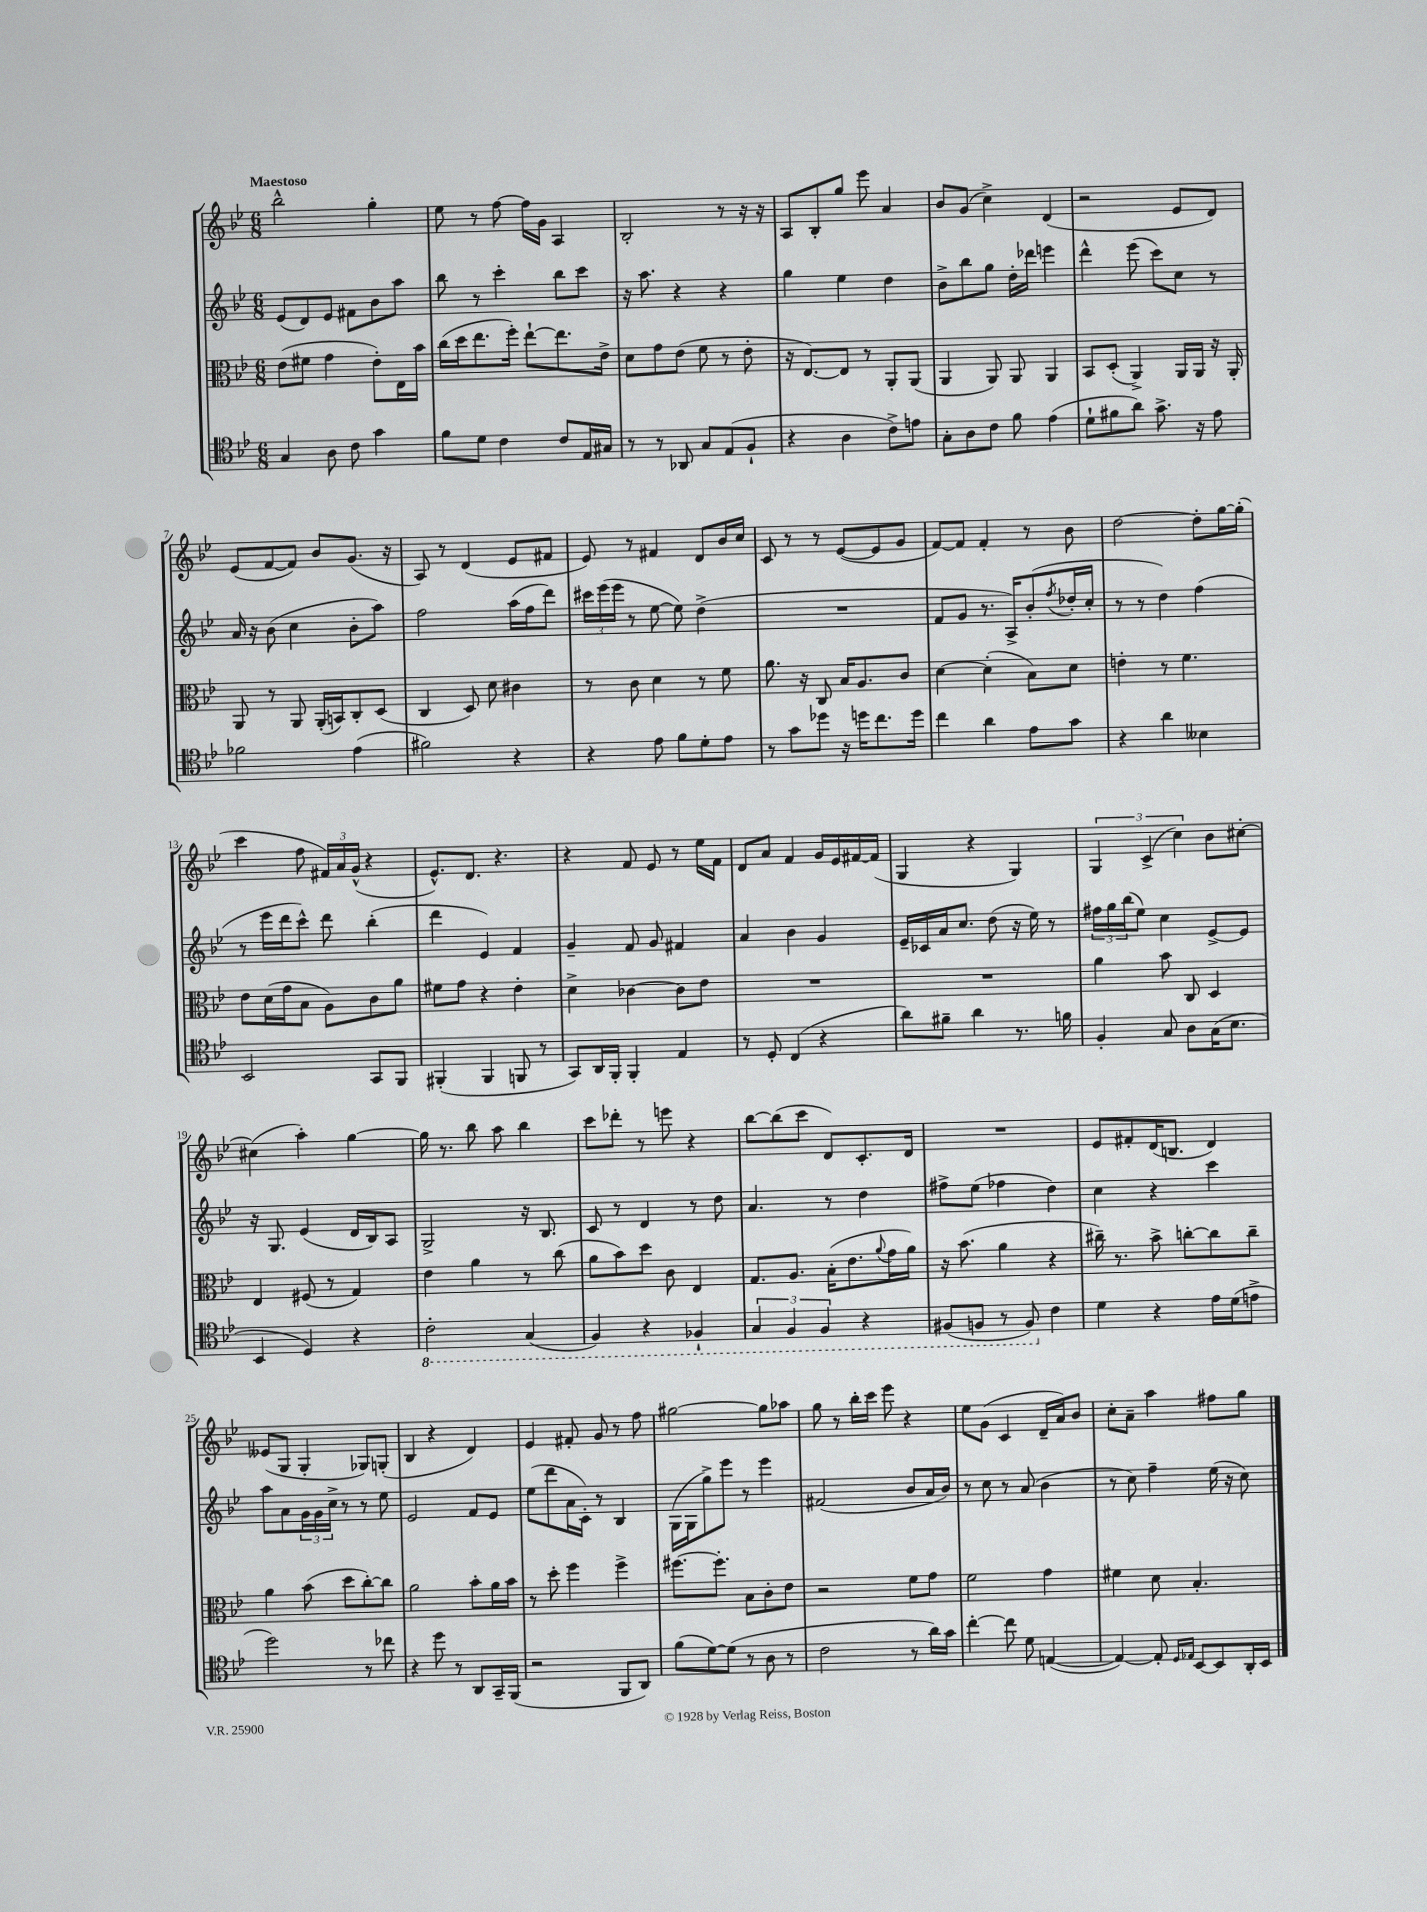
<<
\new StaffGroup <<
\new Staff = "s0" {
    \clef treble \key bes \major \numericTimeSignature \time 6/8 \tempo "Maestoso"
    bes''2-^ g''4-. |
    ees''8 r8 f''8~ f''16 g'16 a4 |
    bes2-. r8 r16 r16 |
    a8 bes8-. g''8 ees'''8 a'4 |
    bes'8 g'8( c''4->) d'4( |
    r2 ees'8 d'8) |
    ees'8( f'8~ f'8) bes'8 g'8.( r16 |
    a8) r8 d'4( ees'8 fis'8 |
    ees'8) r8 fis'4 d'8 bes'16 c''16 |
    c'8 r8 r8 ees'8~( ees'8 g'8 |
    f'8~) f'8 f'4-. r8 bes'8 |
    d''2~ d''8-. g''16~ g''16-.( |
    c'''4 f''8 \tuplet 3/2 { fis'16) a'16 g'16-^( } r4 |
    ees'8.-^) d'8. r4. |
    r4 f'8 ees'8 r8 ees''16 f'16 |
    d'8 a'8 f'4 g'16 ees'16 fis'16~ fis'16( |
    g4 r4 g4) |
    \tuplet 3/2 { g4 c'4->( c''4) } bes'8 cis''8~-. |
    cis''4( a''4-.) g''4~ |
    g''16 r8. bes''8 a''8 bes''4 |
    c'''8 des'''8-. r8 e'''8 r4 |
    bes''8~ bes''8( c'''8 d'8) c'8.-. d'16 |
    R2. |
    ees'8 fis'8-. d'16( b8. d'4) |
    eeses'8( g8 g4-. ges8) g8-.( |
    bes4 r4 d'4) |
    ees'4 fis'8-. g'8 r8 f''8 |
    gis''2~ gis''8 aes''8 |
    g''8 r8 bes''16-. c'''16 ees'''8 r4 |
    ees''8 g'8( c'4 d'16-- a'16) bes'8 |
    c''8-. a'8-- a''4 fis''8 g''8 \bar "|." |
}
\new Staff = "s1" {
    \clef treble \key bes \major \numericTimeSignature \time 6/8
    ees'8( d'8) ees'8 fis'8 bes'8 a''8 |
    bes''8 r8 c'''4-. bes''8 c'''8 |
    r16 a''8. r4 r4 |
    g''4 ees''4 d''4 |
    bes'8-> bes''8 g''8 d''16-. des'''16 e'''4 |
    d'''4-^ ees'''8( c'''8) c''8 r8 |
    a'16 r16 bes'8( c''4 bes'8-. a''8) |
    f''2 a''16( f''16 d'''8) |
    \tuplet 3/2 { cis'''16 ees'''16( ees'''16 } r8 ees''8~ ees''8) d''4->( |
    R2. |
    f'8 g'8 r8. a16->) bes'8-.( \acciaccatura { f''8 } des''16-. c''16-. |
    r8 r8 d''4) f''4( |
    r8 ees'''16 d'''16 c'''8-^) d'''8 bes''4-.( |
    d'''4 ees'4) f'4 |
    g'4-- f'8 g'8 fis'4 |
    a'4 bes'4 g'4 |
    ees'16-- ces'16 a'16 c''8. d''8( r16 ees''16) r8 |
    \tuplet 3/2 { fis''16 g''16 bes''16( } ees''8) c''4 ees'8~-> ees'8 |
    r16 g8. ees'4( d'16 bes16) a8 |
    g2-> r16 bes8. |
    c'8 r8 d'4 r8 d''8 |
    a'4. r8 d''4 |
    fis''8-> ees''8( fes''4 d''4) |
    c''4 r4 c'''4 |
    a''8 a'8 \tuplet 3/2 { g'16 g'16 c''16-> } r8 r8 ees''8 |
    ees'2 f'8 ees'8 |
    ees''8( d'''8 a'16 c'16-.) r8 bes4 |
    g16( g16 g''8->) ees'''8 r8 ees'''4 |
    fis'2( bes'8 a'16 bes'16) |
    r8 c''8 r8 a'8( bes'4 |
    r8 c''8) f''4-- ees''16( r16 c''8) \bar "|." |
}
\new Staff = "s2" {
    \clef alto \key bes \major \numericTimeSignature \time 6/8
    ees'8( fis'8 g'4 ees'8-.) ees16 bes'16 |
    c''16( d''16 ees''8. f''16-.) ees''8~-! ees''8. ees'16-> |
    d'8 g'8 ees'8( f'8 r8 ees'8-. |
    r16 ees8.~) ees8 r8 a,8-. a,8( |
    a,4 a,8) a,8 a,4 |
    bes,8 d8-.( a,4->) a,16 a,16 r16 a,16-. |
    a,8 r8 a,8 a,16-.( b,16) c8-. d8( |
    c4 d8) d'8 cis'4 |
    r8 c'8 d'4 r8 f'8 |
    a'8. r16 c8 bes16 a8. c'8 |
    d'4~ d'4-.( bes8) d'8 |
    e'4-. r8 f'4. |
    ees'8 d'16( g'16 bes8 a8) c'8 a'8 |
    fis'8 g'8 r4 ees'4-. |
    d'4-> ces'4~ ces'8 ees'8 |
    R2. |
    R2. |
    a'4 bes'8 c8 d4 |
    ees4 fis8( r8 g4) |
    ees'4 a'4 r8 c''8( |
    a'8 bes'8) d''8 c'8 ees4 |
    g8. a8. bes16-.( ees'8. \appoggiatura { a'8 } g'16 a'16) |
    r16 bes'8.( a'4 r4 |
    cis''16--) r8. bes'8-> c''8~-. c''8 c''8-- |
    a'4 bes'8( d''8 c''8~-.) c''8 |
    a'2 bes'8-. a'16 bes'16 |
    r8 d''8-. f''4 f''4-> |
    fis''8.~ fis''8.-. bes8 c'8-. ees'8 |
    r2 f'8 g'8 |
    f'2 g'4 |
    fis'4 d'8 bes4.-. \bar "|." |
}
\new Staff = "s3" {
    \clef tenor \key bes \major \numericTimeSignature \time 6/8
    g4 a8 c'8 g'4 |
    f'8 d'8 c'4 c'8 ees16 gis16 |
    r8 r8 aes,8 g8 ees8( f8-! |
    r4 a4 c'8->) e'8 |
    g8-. a8 c'8 f'8 ees'4( |
    d'8-! fis'8 a'8) g'8.-> r16 ees'8 |
    fes'2 ees'4( |
    fis'2) r4 |
    r4 ees'8 f'8 d'8-. ees'8 |
    r8 g'8 des''8 r16 d''16 c''8. d''16 |
    c''4 a'4 ees'8 g'8 |
    r4 a'4 beses4 |
    bes,2 g,8 f,8 |
    fis,4-.( fis,4 f,8 r8 |
    g,8) a,16 f,16-. f,4-. ees4 |
    r8 d8-. c4( r4 |
    a'8) fis'8-- a'4 r8. f'16 |
    f4-. g8 a8 g16( bes8. |
    bes,4 d4) r4 |
    \ottava #-1 c2-. g,4( |
    f,4) r4 fes,4-! |
    \tuplet 3/2 { g,4 f,4 f,4 } r4 |
    fis,8( f,8 r8 f,8) \ottava #0 c'4 |
    d'4 r4 ees'16 d'16( e'8-> |
    d''2) r8 ces''8 |
    r4 d''8 r8 a,8 g,16-- f,16( |
    r2 f,8 a,8) |
    f'8( d'8~) d'8( r8 a8 r8 |
    c'2 r8 a'16) g'16 |
    c''4~-. c''8 d'8 e4~( |
    e4~) e8-. \grace { d16 ees16 } bes,8~ bes,8 a,16-. bes,16 \bar "|." |
}
>>
>>
